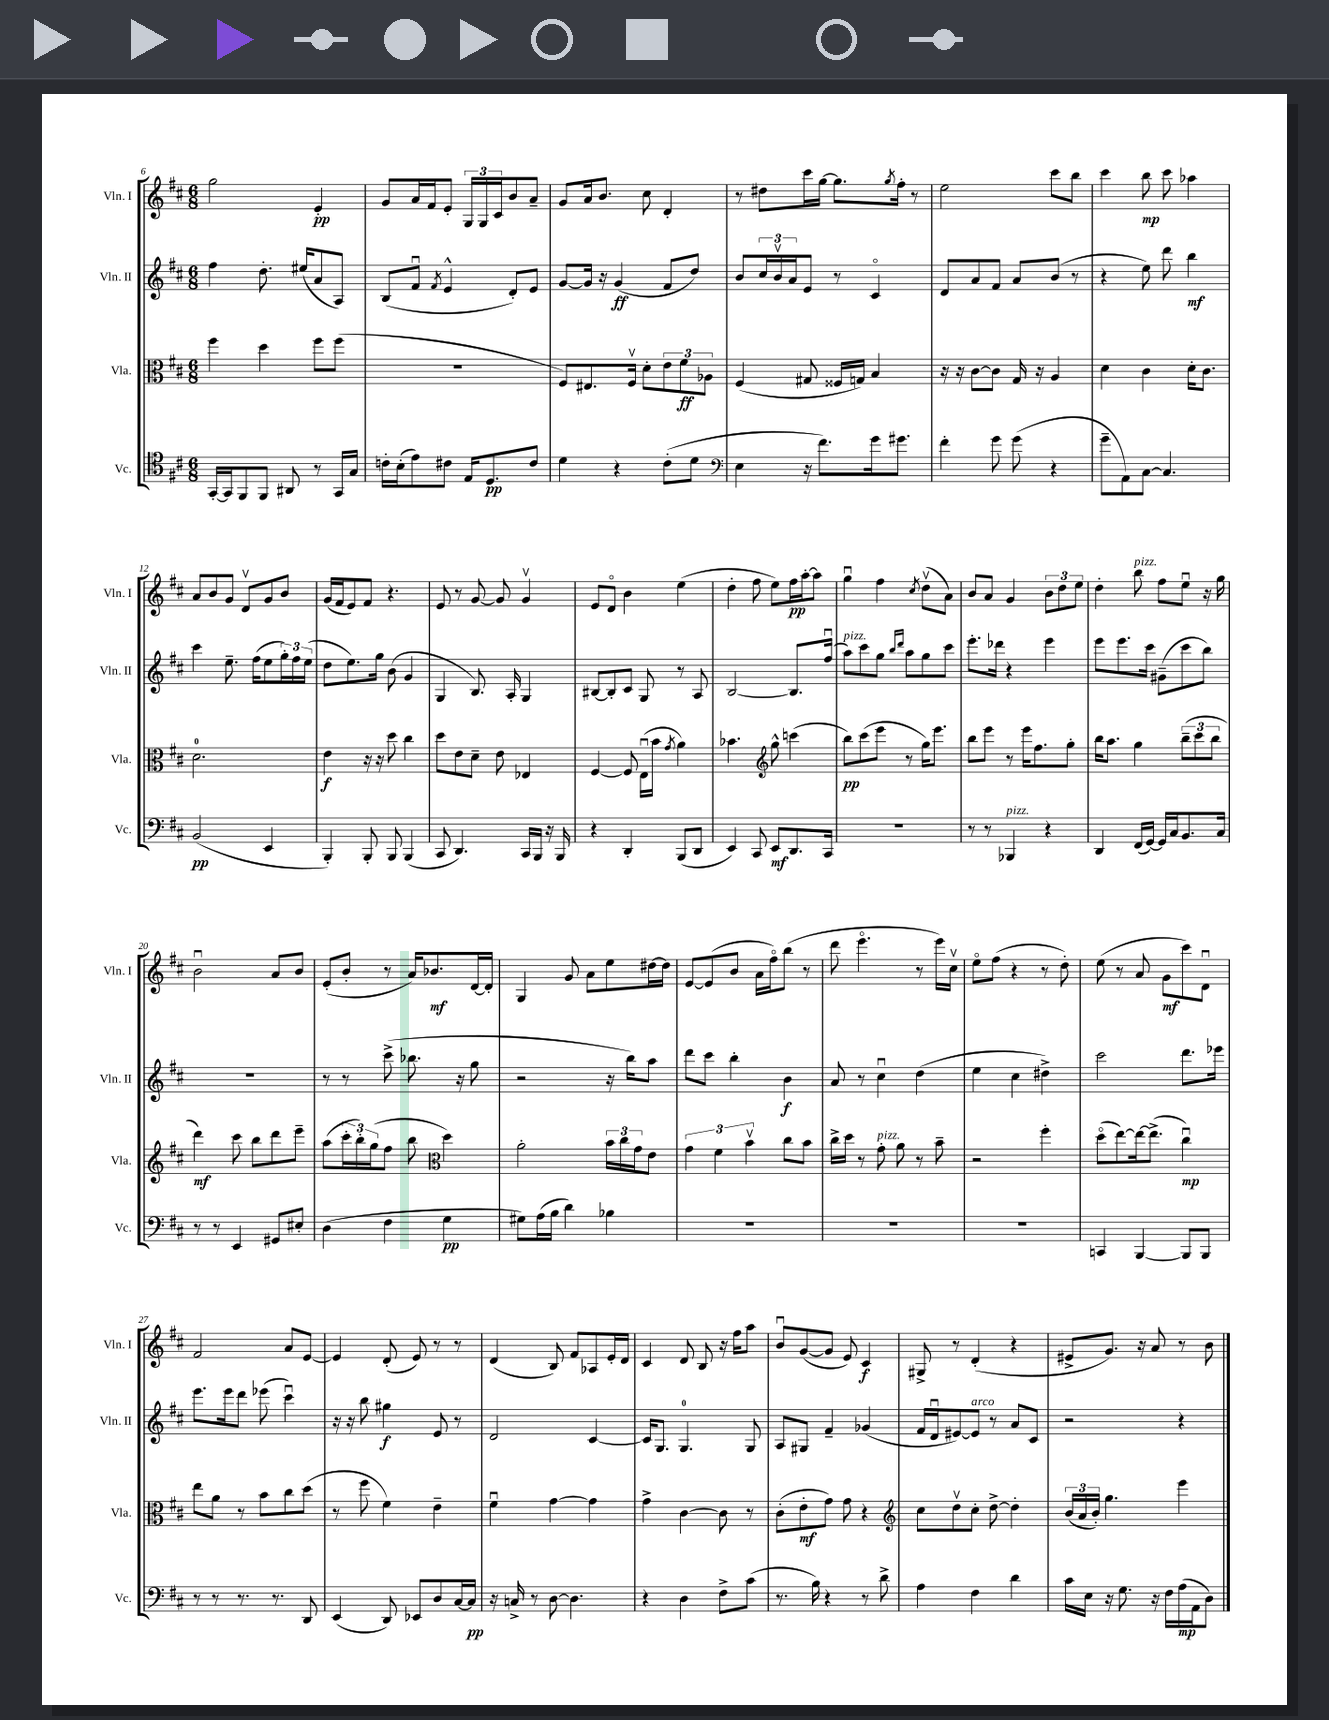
<<
\new StaffGroup <<
\new Staff = "s0" \with { instrumentName = "Vln. I" shortInstrumentName = "Vln. I" } {
    \clef treble \key d \major \numericTimeSignature \time 6/8
    g''2 e'4-.\pp |
    g'8 a'16 fis'16 e'8-. \tuplet 3/2 { g16 g16 cis'16 } b'8 a'8-- |
    g'8 a'16 b'8. cis''8 d'4-. |
    r8 dis''8 cis'''16 g''16~ g''8. \acciaccatura { g''8 } fis''16-. r8 |
    e''2 cis'''8 b''8 |
    cis'''4 b''8\mp cis'''8 aes''4 |
    a'8 b'8 g'8 d'8\upbow g'8 b'8 |
    g'16( fis'16 e'8) fis'8 r4. |
    e'8 r8 g'8~ g'8 g'4\upbow |
    e'8 d'8\flageolet b'4 e''4( |
    d''4-. fis''8 e''8) fis''16\pp a''16~-. a''8 |
    g''4\downbow fis''4 \acciaccatura { cis''8 } d''8\upbow( a'8) |
    b'8 a'8 g'4 \tuplet 3/2 { b'8 d''8 e''8 } |
    d''4-. b''8^\markup { \italic "pizz." } fis''8 e''8\downbow r16 g''16 |
    b'2\downbow a'8 b'8 |
    e'8-.( b'8-. r8 a'16) bes'8.\mf d'16~ d'16-. |
    g4 g'8 a'8 e''8 dis''16~ dis''16 |
    e'8~ e'8( b'8 a'16 fis''16\flageolet) b''8( r8 |
    d'''8 e'''4.\flageolet r8 e'''16) cis''16\upbow |
    e''8\flageolet fis''8( r4 r8 d''8-.) |
    e''8( r8 a'8 g'8\mf cis'''8) d'8\downbow |
    fis'2 a'8 e'8~ |
    e'4 d'8-.( e'8) r8 r8 |
    d'4( b8) fis'8 aes8 e'16-. d'16 |
    cis'4 d'8 b8 r16 fis''16 a''8 |
    b'8\downbow g'8~( g'8 e'8) cis'4\f |
    gis8-> r8 d'4-.( r4 |
    eis'8-> g'8.) r16 a'8 r8 b'8 \bar "|." |
}
\new Staff = "s1" \with { instrumentName = "Vln. II" shortInstrumentName = "Vln. II" } {
    \clef treble \key d \major \numericTimeSignature \time 6/8
    fis''4 d''8.-. eis''16( a'8 a8) |
    b8( fis'8\downbow \acciaccatura { fis'8 } e'4-^ d'8-.) e'8 |
    g'8~ g'16 r16 g'4\ff( fis'8 d''8) |
    b'8 \tuplet 3/2 { cis''16 b'16\upbow a'16 } e'8 r8 cis'4\flageolet |
    d'8 a'8 fis'8 a'8 b'8( r8 |
    r4 e''8) d'''8 b''4\mf |
    cis'''4 e''8.-- fis''16( e''8 \tuplet 3/2 { g''16-.) fis''16 e''16( } |
    d''8 e''8.) g''16 b'8( g'4 |
    g4 b8.) a16-. g4 |
    bis8~ bis8-. cis'8 g8 r8 a8 |
    b2~ b8. fis''16\downbow( |
    a''8^\markup { \italic "pizz." }) cis'''8 g''8 \grace { b''16 d'''16 } a''8 g''8 cis'''8 |
    e'''8.-. des'''16 r4 e'''4 |
    e'''8 e'''8. cis'''16 gis'8--( cis'''8 b''8) |
    r2. |
    r8 r8 cis'''8->( bes''8. r16 g''8 |
    r2 r16 b''16) a''8 |
    d'''8 cis'''8 b''4-. b'4\f |
    a'8 r8 cis''4\downbow d''4( |
    e''4 cis''4 dis''4->) |
    cis'''2 d'''8. ees'''16 |
    e'''8. e'''16 d'''8 ees'''8( cis'''4\downbow) |
    r16 r16 b''8 gis''4\f e'8 r8 |
    d'2 cis'4~ |
    cis'16 g8. g4.-0 g8 |
    a8 gis8 fis'4-- ges'4( |
    fis'16 d'16\downbow eis'8~) eis'8^\markup { \italic "arco" } r8 a'8 cis'8 |
    r2 r4 \bar "|." |
}
\new Staff = "s2" \with { instrumentName = "Vla." shortInstrumentName = "Vla." } {
    \clef alto \key d \major \numericTimeSignature \time 6/8
    fis''4 d''4 fis''8 fis''8( |
    R2. |
    fis8) eis8. fis16\upbow d'8-. \tuplet 3/2 { e'8 fis'8\ff aes8 } |
    fis4( gis8 fisis16 g16) b4 |
    r16 r16 cis'8~ cis'8 g16 r16 a4 |
    d'4 cis'4 d'16-. cis'8. |
    d'2.-0 |
    e'4\f r16 r16 d''8 cis''4 |
    d''8 e'8 d'8-- e'8 ees4 |
    fis4~ fis8 e16\downbow( b'16 \acciaccatura { g'8 } a'4) |
    bes'4. \clef treble g''8-^ c'''4( |
    b''8\pp) cis'''8( e'''8 r8 g''16) e'''8. |
    b''8 e'''8 r8 e'''16 fis''8. g''8-. |
    b''16 a''8. g''4 \tuplet 3/2 { b''8--( cis'''8 b''8 } |
    d'''4\mf) cis'''8 b''8 d'''8 e'''8-- |
    a''8( \tuplet 3/2 { cis'''16-. b''16-.) g''16( } fis''8 b''8 \clef alto d''4) |
    a'2-. \tuplet 3/2 { b'16 cis''16 g'16 } e'8 |
    \tuplet 3/2 { g'4 fis'4 b'4\upbow } cis''8 b'8 |
    cis''16-> d''16 r8 g'8-.^\markup { \italic "pizz." } a'8 r8 b'8-- |
    r2 fis''4-. |
    d''8\flageolet( e''8~) e''16~ e''8.->( cis''4\downbow\mp) |
    e''8 a'8 r8 b'8 cis''8 d''8( |
    r8 fis''8 fis'4) e'4-- |
    fis'4\downbow g'4~ g'4 |
    g'4-> cis'4~ cis'8 r8 |
    cis'8-.( e'8-.\mf g'8) g'8 r4 |
    \clef treble cis''8 d''8\upbow cis''8-. d''8~-> d''4-. |
    \tuplet 3/2 { b'16( a'16 b'16-.) } g''4. e'''4 \bar "|." |
}
\new Staff = "s3" \with { instrumentName = "Vc." shortInstrumentName = "Vc." } {
    \clef tenor \key d \major \numericTimeSignature \time 6/8
    g,16~-. g,16 fis,8 fis,8 ais,8 r8 g,16 g16 |
    c'16-. b16-.( e'8) cis'8 e16 d8.\pp cis'8 |
    d'4 r4 cis'8-.( d'8 |
    \clef bass e4 r16 fis'8.) g'16 gis'8. |
    fis'4-. g'8 g'8( r4 |
    g'8-- a,8) cis8~ cis4. |
    b,2\pp( e,4 |
    b,,4-.) b,,8-. b,,8 b,,4( |
    cis,8 d,4.) cis,16 b,,16 r16 b,,16 |
    r4 d,4-. b,,8( d,8 |
    e,4) cis,8 e,8\mf d,8. cis,16 |
    R2. |
    r8 r8 bes,,4^\markup { \italic "pizz." } r4 |
    d,4 fis,16( g,16~) g,16 cis16 b,8. cis16 |
    r8 r8 e,4 gis,8 eis8-. |
    d4( fis4 g4\pp |
    gis8) a16( b16 d'4) bes4 |
    R2. |
    R2. |
    R2. |
    c,4 b,,4~ b,,8 b,,8 |
    r8 r8 r8. r8. d,8 |
    e,4( d,8) ees,8 d8 cis16~ cis16\pp |
    r16 c16-> r8 d8~ d4. |
    r4 d4 fis8-> cis'8( |
    r8. b16) r4 r8 d'8-> |
    a4 fis4 d'4 |
    cis'16 e16 r16 g8. r16 fis16 a16\mp( a,16 d8) \bar "|." |
}
>>
>>
\layout { \context { \Score currentBarNumber = #6 } }
